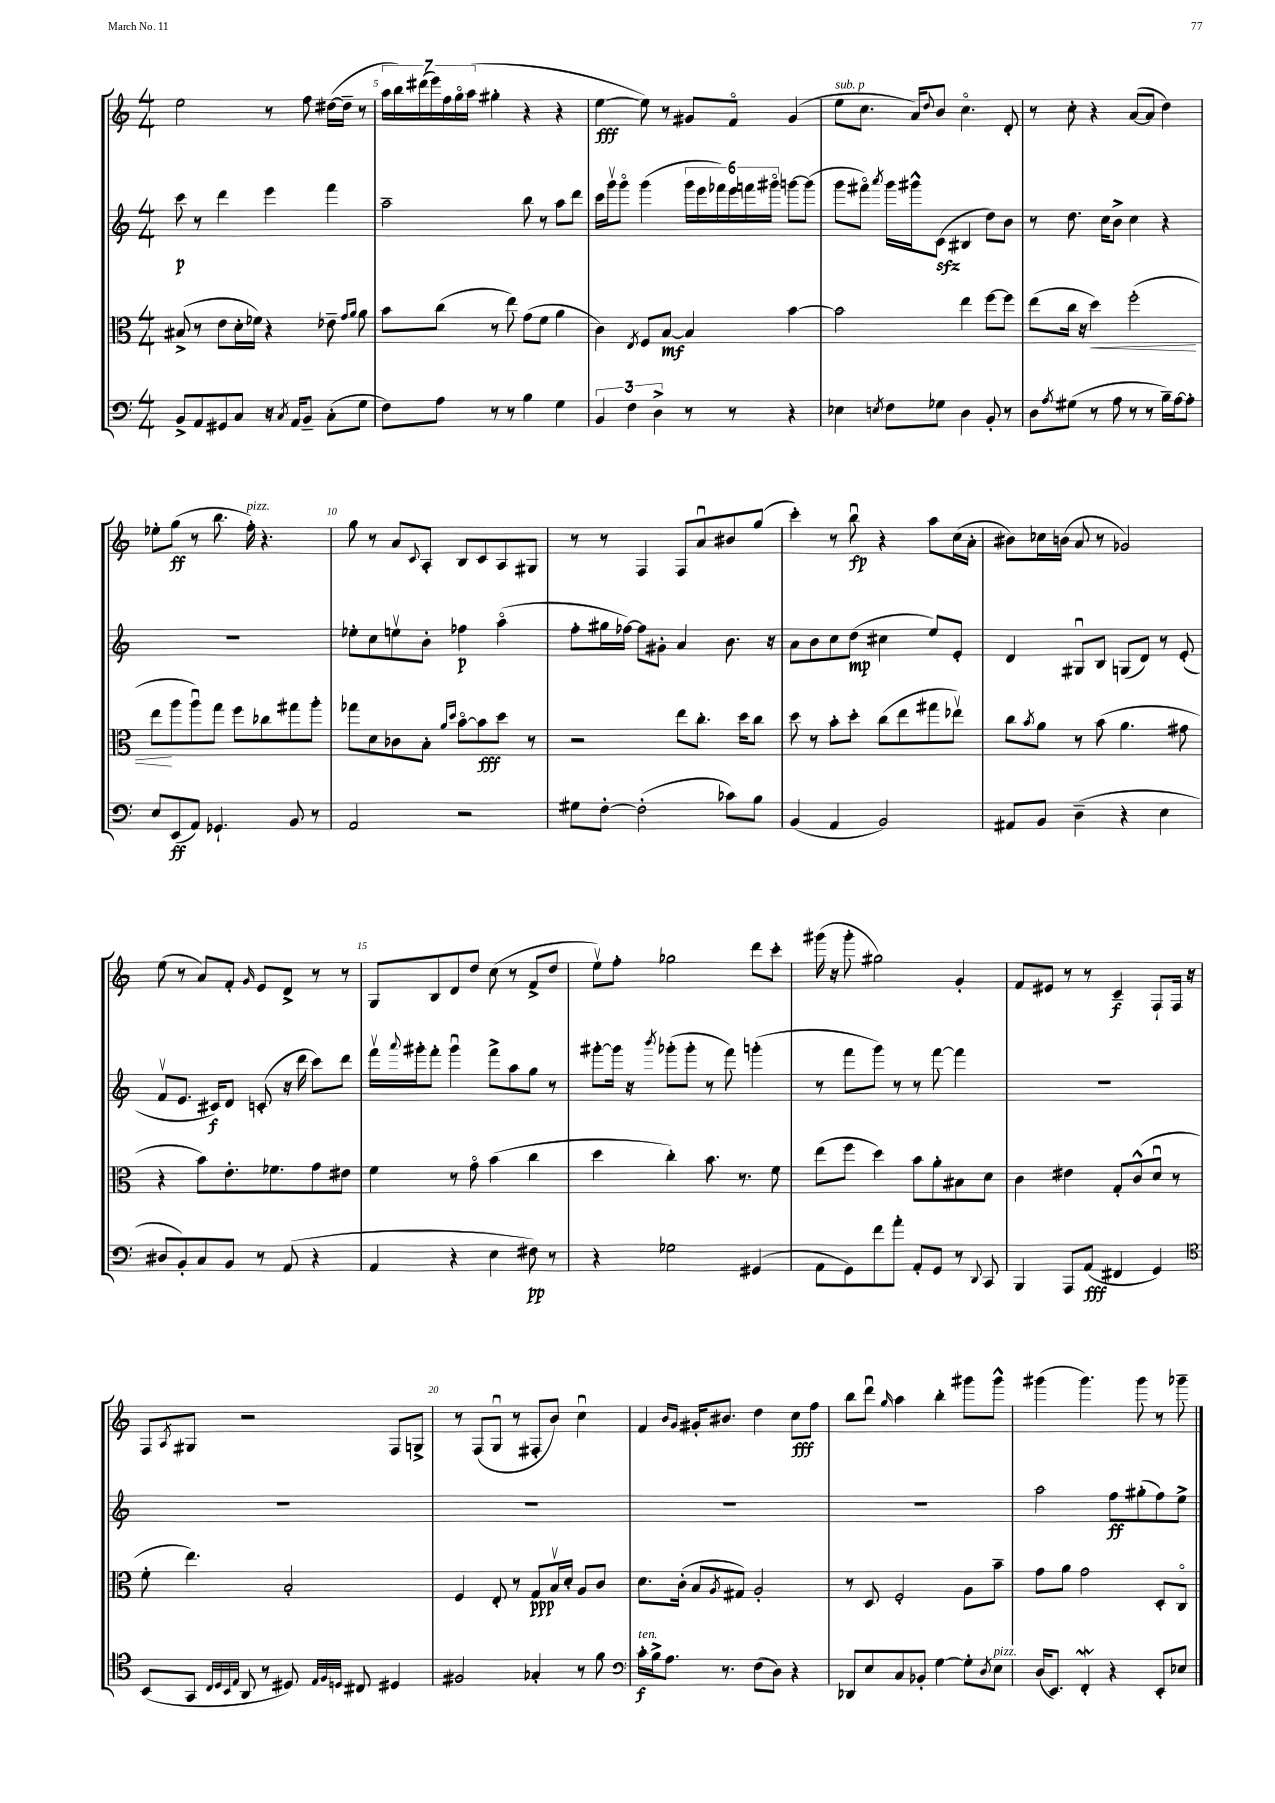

**kern	**kern	**kern	**kern
*staff4	*staff3	*staff2	*staff1
*clefF4	*clefC3	*clefG2	*clefG2
*k[]	*k[]	*k[]	*k[]
*M4/4	*M4/4	*M4/4	*M4/4
8BB^	(8B#^	8ccc	2ee
8AA	8r	8r	.
8GG#	8e	4ddd	.
8C	16d'	.	.
.	16f-)	.	.
16r	4r	4eee	8r
8qC	.	.	.
16AA	.	.	.
8BB~	.	.	8ff
(8C'	8e-~	4fff	([16dd#
.	.	.	16dd#~]
.	16qqg	.	.
.	16qqa	.	.
8G	8a	.	8r
=	=	=	=
8F)	8b	2aa~	28aa
.	.	.	28bb)
.	.	.	(28ddd#
.	.	.	28eee)
8A	(8cc	.	.
.	.	.	28ff
.	.	.	28ggo
.	.	.	(28aa
8r	8r	.	4gg#'
8r	8ee)	.	.
4B	(8g	8bb	4r
.	8f	8r	.
4G	4a	8aa	4r
.	.	8ddd	.
=	=	=	=
6BB	4c)	16ccc	[4ee
.	.	16gggv	.
.	.	8gggo	.
6F	.	.	.
.	8qE	.	.
.	8F	(4ggg	8ee])
6D^	.	.	.
.	[8B	.	8r
8r	4B]	24ggg	8g#
.	.	24eee	.
.	.	24fff-)	.
8r	.	24eee	8fo
.	.	24fff	.
.	.	24ggg#o	.
4r	[4b	[8ggg	(4g#
.	.	(8ggg]	.
=	=	=	=
4E-	2b]	8ggg	8ee
.	.	8fff#o)	8.cc
8qE	.	8qaaa	.
8F	.	16ggg	.
.	.	16ggg#^^	16a)
.	.	.	8qqdd
8G-	.	(8c	8b
4D	4ee	4B#	4.cco
8BB'	[8ff	8dd)	.
8r	8ff]	8b	8d'
=	=	=	=
8D	(8ee	8r	8r
8qA	.	.	.
(8G#	16cc	8.dd	8cc'
.	16r	.	.
8r	4dd)	.	4r
.	.	16cc	.
8A	.	8b^	.
8r	(2ff'	4cc	([8a
8r	.	.	8a]
16B~)	.	4r	4dd)
[16A	.	.	.
8A']	.	.	.
=	=	=	=
8E	8ee	1r	8ee-'
(8EE	8aa	.	(8gg
8AA)	8aau)	.	8r
4.GG-`	8gg	.	8.bb
.	8ff	.	.
.	.	.	16ff')
.	8cc-	.	4.r
8BB	8gg#	.	.
8r	8aa'	.	.
=	=	=	=
2AA	8gg-	8ee-'	8gg
.	8d	8cc	8r
.	8c-	8eev	8a
.	.	.	8qqc
.	8B'	8b'	8A'
.	16qqa	.	.
.	16qqdd	.	.
2r	[8bo	4ff-	8B
.	8b]	.	8c
.	8dd	(4aao	8A
.	8r	.	8G#
=	=	=	=
8G#	2r	8ff'	8r
[8F'	.	16gg#	8r
.	.	[16ff-)	.
(2F']	.	8ff-]	4F
.	.	8g#'	.
.	8ee	4a	8F
.	8.cc'	.	8au
8c-)	.	8.b	8b#
.	16dd	.	.
8B	8cc	.	(8gg
.	.	16r	.
=	=	=	=
(4BB	8dd	8a	4ccc')
.	8r	8b	.
4AA	8b'	8cc	8r
.	8dd'	(8dd	8bbu
2BB)	(8cc	4cc#	4r
.	8ee	.	.
.	8gg#	8ee)	8aa
.	8ee-v)	8e'	(16cc
.	.	.	16a'
=	=	=	=
8AA#	8cc	4d	8b#)
.	8qb	.	.
8BB	8a	.	16cc-
.	.	.	(16b
(4D~	8r	8G#u	8a
.	(8b	8B	8r
4r	4.a	(8G	2g-)
.	.	8d)	.
4E	.	8r	.
.	8g#	(8e'	.
=	=	=	=
8D#	4r	8fv	(8ee
8BB')	.	8.e	8r
8C	8b)	.	8a)
.	.	16c#)	.
8BB	8.e'	8d	8f'
.	.	.	16qqg
8r	.	(8c'	8e
.	8.f-	.	.
(8AA	.	16r	8d^
.	.	16ddd	.
4r	8g	8ccc)	8r
.	8e#	8ddd	8r
=	=	=	=
4AA	4f	16fffv	8G
.	.	8qqaaa	.
.	.	16ggg#'	.
.	.	8fff'	8B
4r	8r	4ggg#u	8d
.	8go	.	8dd
4E	(4b	8fff^	(8cc
.	.	8aa	8r
8F#)	4cc	8gg	8f^
8r	.	8r	8dd
=	=	=	=
4r	4dd	[8ggg#'	8eev)
.	.	16ggg#]	8ff'
.	.	16r	.
.	.	8qbbb	.
2G-	4cc')	(8ggg-'	2gg-
.	.	8ggg-'	.
.	8.b	8r	.
.	.	8fff)	.
.	8.r	.	.
(4GG#	.	(4ggg'	8ddd
.	8f	.	8ccc'
=	=	=	=
8AA	(8ee	8r	(16ggg#
.	.	.	16r
8GG)	8ff	8fff	8ggg#'
8f	4dd)	8ggg)	2gg#)
8a'	.	8r	.
8AA'	8b	8r	.
8GG	8a'	[8fff	.
8r	8B#	4fff]	4g'
8qqDD	.	.	.
8CC	8d	.	.
=	=	=	=
4BBB	4c	1r	8f
.	.	.	8e#
8AAA	4e#	.	8r
(8AA	.	.	8r
4FF#	8G'	.	4c~
.	(8c^^	.	.
4GG)	8du	.	8F`
.	8r	.	16F
.	.	.	16r
=	=	=	=
*clefC4	*	*	*
(8BB	8f'	1r	8F
.	.	.	8qA
8GG	4.ee)	.	8G#
32qqC	.	.	.
32qqD	.	.	.
32qqBB	.	.	.
32qqE	.	.	.
8AA	.	.	2r
8r	.	.	.
8D#)	2B'	.	.
32qqE	.	.	.
32qqF	.	.	.
32qqD	.	.	.
8C#	.	.	.
4D#	.	.	8F
.	.	.	8G^
=	=	=	=
2F#	4F	1r	8r
.	.	.	(8F
.	8E'	.	8Gu
.	8r	.	8r
4G-'	8G	.	8F#'
.	16Bv	.	8b)
.	16d'	.	.
8r	8A	.	4ccu
8f	8c	.	.
=	=	=	=
*clefF4	*	*	*
16c'	8.d	1r	4f
16B^	.	.	.
8.A	.	.	.
.	(16c'	.	.
.	.	.	16qqb
.	.	.	16qqg
.	8B	.	16g#'
8.r	.	.	8.b#
.	8qA	.	.
.	8G#)	.	.
(8F	2A'	.	4dd
8D)	.	.	.
4r	.	.	8cc
.	.	.	8ff
=	=	=	=
8DD-	8r	1r	8bb
8E	8D	.	8dddu
.	.	.	16qqgg
8C	2F'	.	4aa
8BB-'	.	.	.
[4G	.	.	4bb'
8G']	8A	.	8ggg#
8qD	.	.	.
8E	8b~	.	8ggg#^^
=	=	=	=
(16D	8g	2aa	(4ggg#
8.EE)	.	.	.
.	8a	.	.
4FF'	2g	.	4.ggg#)
4r	.	8ff	.
.	.	(8gg#'	8ggg#
8EE'	8D'	8ff)	8r
8E-	8Co	8ee^	8ggg-~
==	==	==	==
*-	*-	*-	*-
